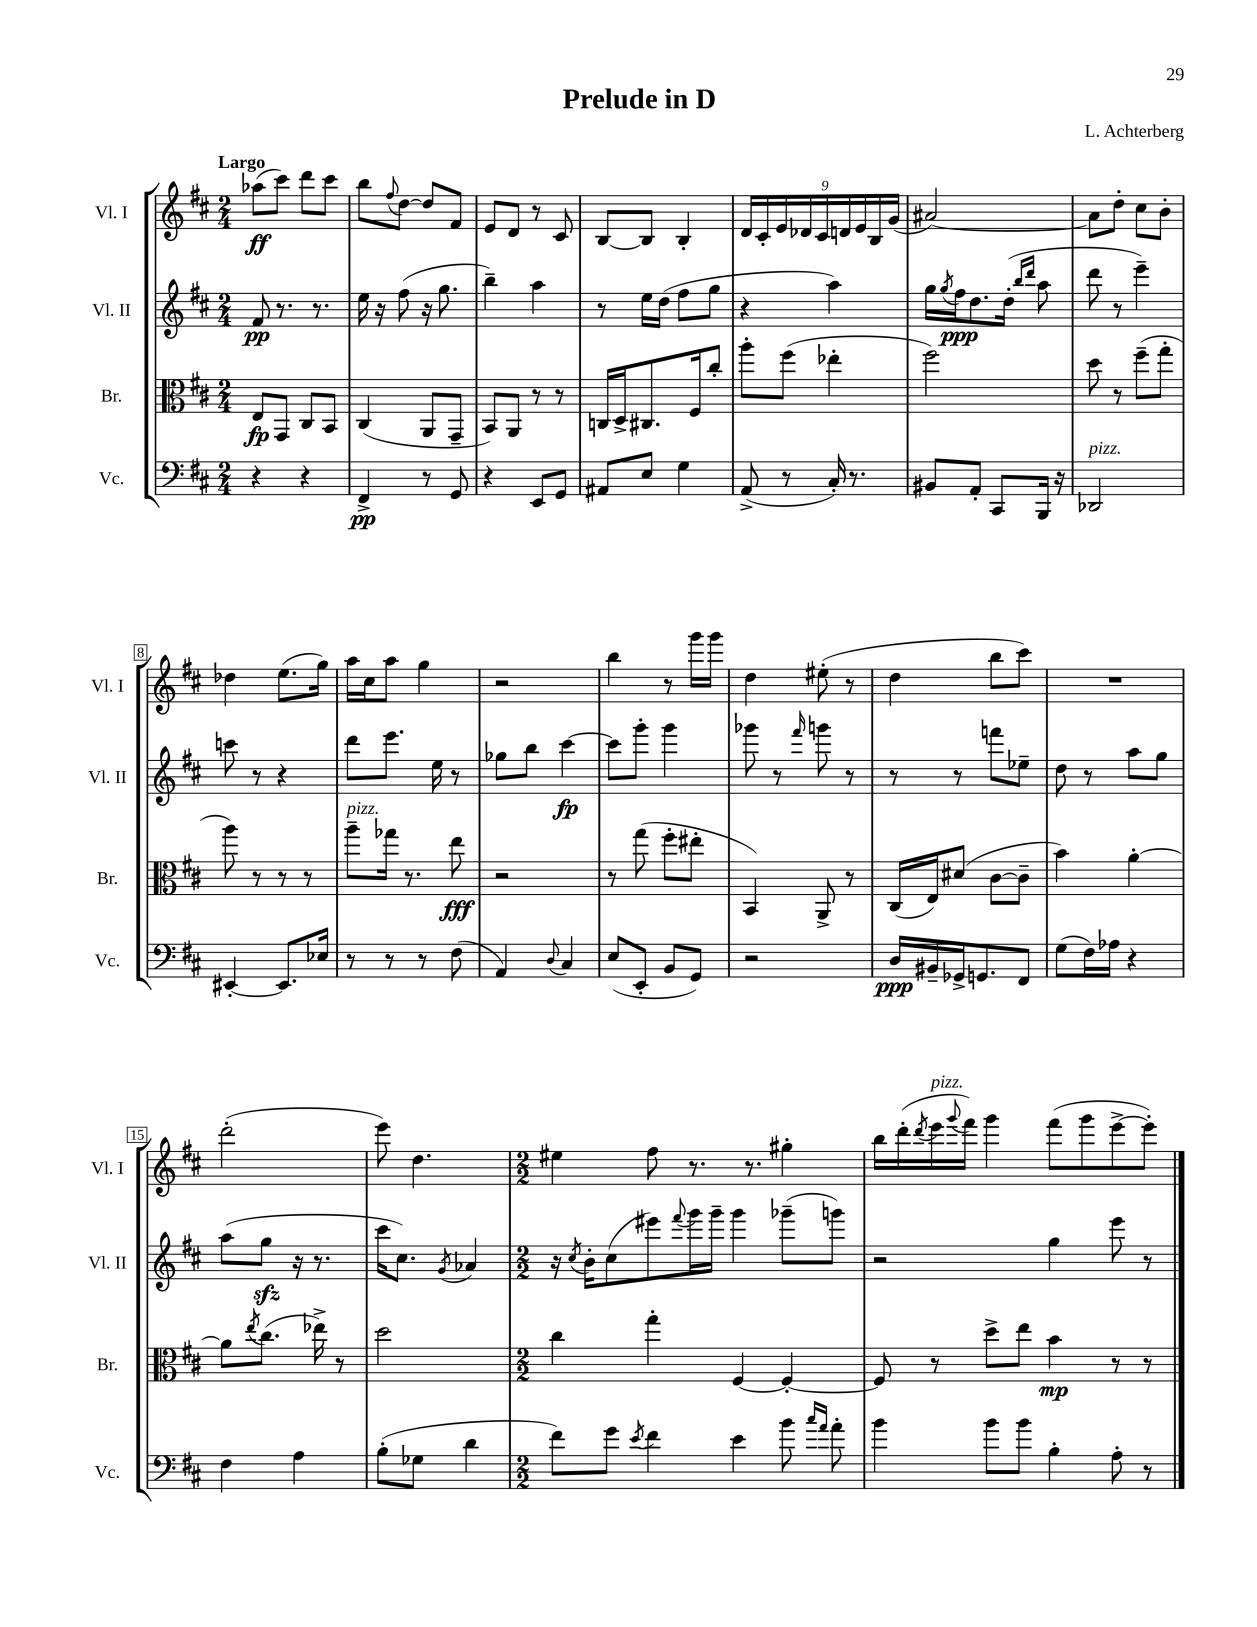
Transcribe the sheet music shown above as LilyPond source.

\header { title = "Prelude in D" composer = "L. Achterberg" }
<<
\new StaffGroup <<
\new Staff = "s0" \with { instrumentName = "Vl. I" shortInstrumentName = "Vl. I" } {
    \clef treble \key d \major \numericTimeSignature \time 2/4 \tempo "Largo"
    aes''8\ff( cis'''8) d'''8 cis'''8 |
    b''8 \appoggiatura { fis''8 } d''8~ d''8 fis'8 |
    e'8 d'8 r8 cis'8 |
    b8~ b8 b4-. |
    \tuplet 9/8 { d'16 cis'16-. e'16 des'16 cis'16 d'16 e'16 b16 g'16( } |
    ais'2~) |
    ais'8 d''8-. cis''8 b'8-. |
    des''4 e''8.( g''16) |
    a''16 cis''16 a''8 g''4 |
    r2 |
    b''4 r8 g'''16 g'''16 |
    d''4 eis''8-.( r8 |
    d''4 b''8 cis'''8) |
    R2 |
    d'''2-.( |
    e'''8) d''4. |
    \numericTimeSignature \time 2/2 eis''4 fis''8 r8. r8. gis''4-. |
    b''16 d'''16-.( \acciaccatura { d'''8 } e'''16^\markup { \italic "pizz." } \appoggiatura { g'''8 } fis'''16) g'''4 fis'''8( g'''8 e'''8~-> e'''8-.) \bar "|." |
}
\new Staff = "s1" \with { instrumentName = "Vl. II" shortInstrumentName = "Vl. II" } {
    \clef treble \key d \major \numericTimeSignature \time 2/4
    fis'8\pp r8. r8. |
    e''16 r16 fis''8( r16 g''8. |
    b''4--) a''4 |
    r8 e''16 d''16( fis''8 g''8 |
    r4 a''4) |
    g''16 \acciaccatura { g''8 } fis''16\ppp d''8. d''16-.( \grace { b''16 d'''16 } a''8 |
    d'''8 r8 e'''4--) |
    c'''8 r8 r4 |
    d'''8 e'''8. e''16 r8 |
    ges''8 b''8 cis'''4~\fp |
    cis'''8 g'''8-. g'''4 |
    ges'''8 r8 \grace { fis'''16 } g'''8 r8 |
    r8 r8 f'''8 ees''8-- |
    d''8 r8 a''8 g''8 |
    a''8( g''8\sfz r16 r8. |
    cis'''16 cis''8.) \acciaccatura { g'8 } aes'4 |
    \numericTimeSignature \time 2/2 r16 \acciaccatura { cis''8 } b'16-. cis''8( eis'''8) \appoggiatura { fis'''8 } g'''16 g'''16-- g'''4 ges'''8--( g'''8) |
    r2 g''4 e'''8 r8 \bar "|." |
}
\new Staff = "s2" \with { instrumentName = "Br." shortInstrumentName = "Br." } {
    \clef alto \key d \major \numericTimeSignature \time 2/4
    e8\fp g,8 cis8 b,8 |
    cis4( a,8 g,8-- |
    b,8) a,8 r8 r8 |
    c16 d16-> cis8. fis16 cis''8-. |
    a''8-. fis''8( ees''4-. |
    fis''2) |
    d''8 r8 fis''8--( g''8-. |
    a''8) r8 r8 r8 |
    a''8--^\markup { \italic "pizz." } ges''16 r8. e''8\fff |
    r2 |
    r8 g''8( fis''8-. eis''8-. |
    b,4) a,8-> r8 |
    cis16( e16) dis'8( cis'8~ cis'8-- |
    b'4) a'4~-. |
    a'8 \acciaccatura { e''8 } cis''8.( ees''16->) r8 |
    d''2 |
    \numericTimeSignature \time 2/2 cis''4 g''4-. fis4~ fis4~-. |
    fis8 r8 d''8-> e''8 b'4\mp r8 r8 \bar "|." |
}
\new Staff = "s3" \with { instrumentName = "Vc." shortInstrumentName = "Vc." } {
    \clef bass \key d \major \numericTimeSignature \time 2/4
    r4 r4 |
    fis,4->\pp r8 g,8 |
    r4 e,8 g,8 |
    ais,8 e8 g4 |
    a,8->( r8 cis16-.) r8. |
    bis,8 a,8-. cis,8 b,,16 r16 |
    des,2^\markup { \italic "pizz." } |
    eis,4~-. eis,8. ees16 |
    r8 r8 r8 fis8( |
    a,4) \appoggiatura { d8 } cis4 |
    e8( e,8-. b,8 g,8) |
    r2 |
    d16\ppp bis,16-- ges,16-> g,8. fis,8 |
    g8( fis16) aes16 r4 |
    fis4 a4 |
    b8-.( ges8 d'4 |
    \numericTimeSignature \time 2/2 fis'8) g'8 \acciaccatura { e'8 } fis'4 e'4 b'8 \grace { cis''16 a'16 } a'8-. |
    b'4 b'8 b'8 b4-. a8-. r8 \bar "|." |
}
>>
>>
\layout { \context { \Score \override BarNumber.stencil = #(make-stencil-boxer 0.1 0.3 ly:text-interface::print) } }
